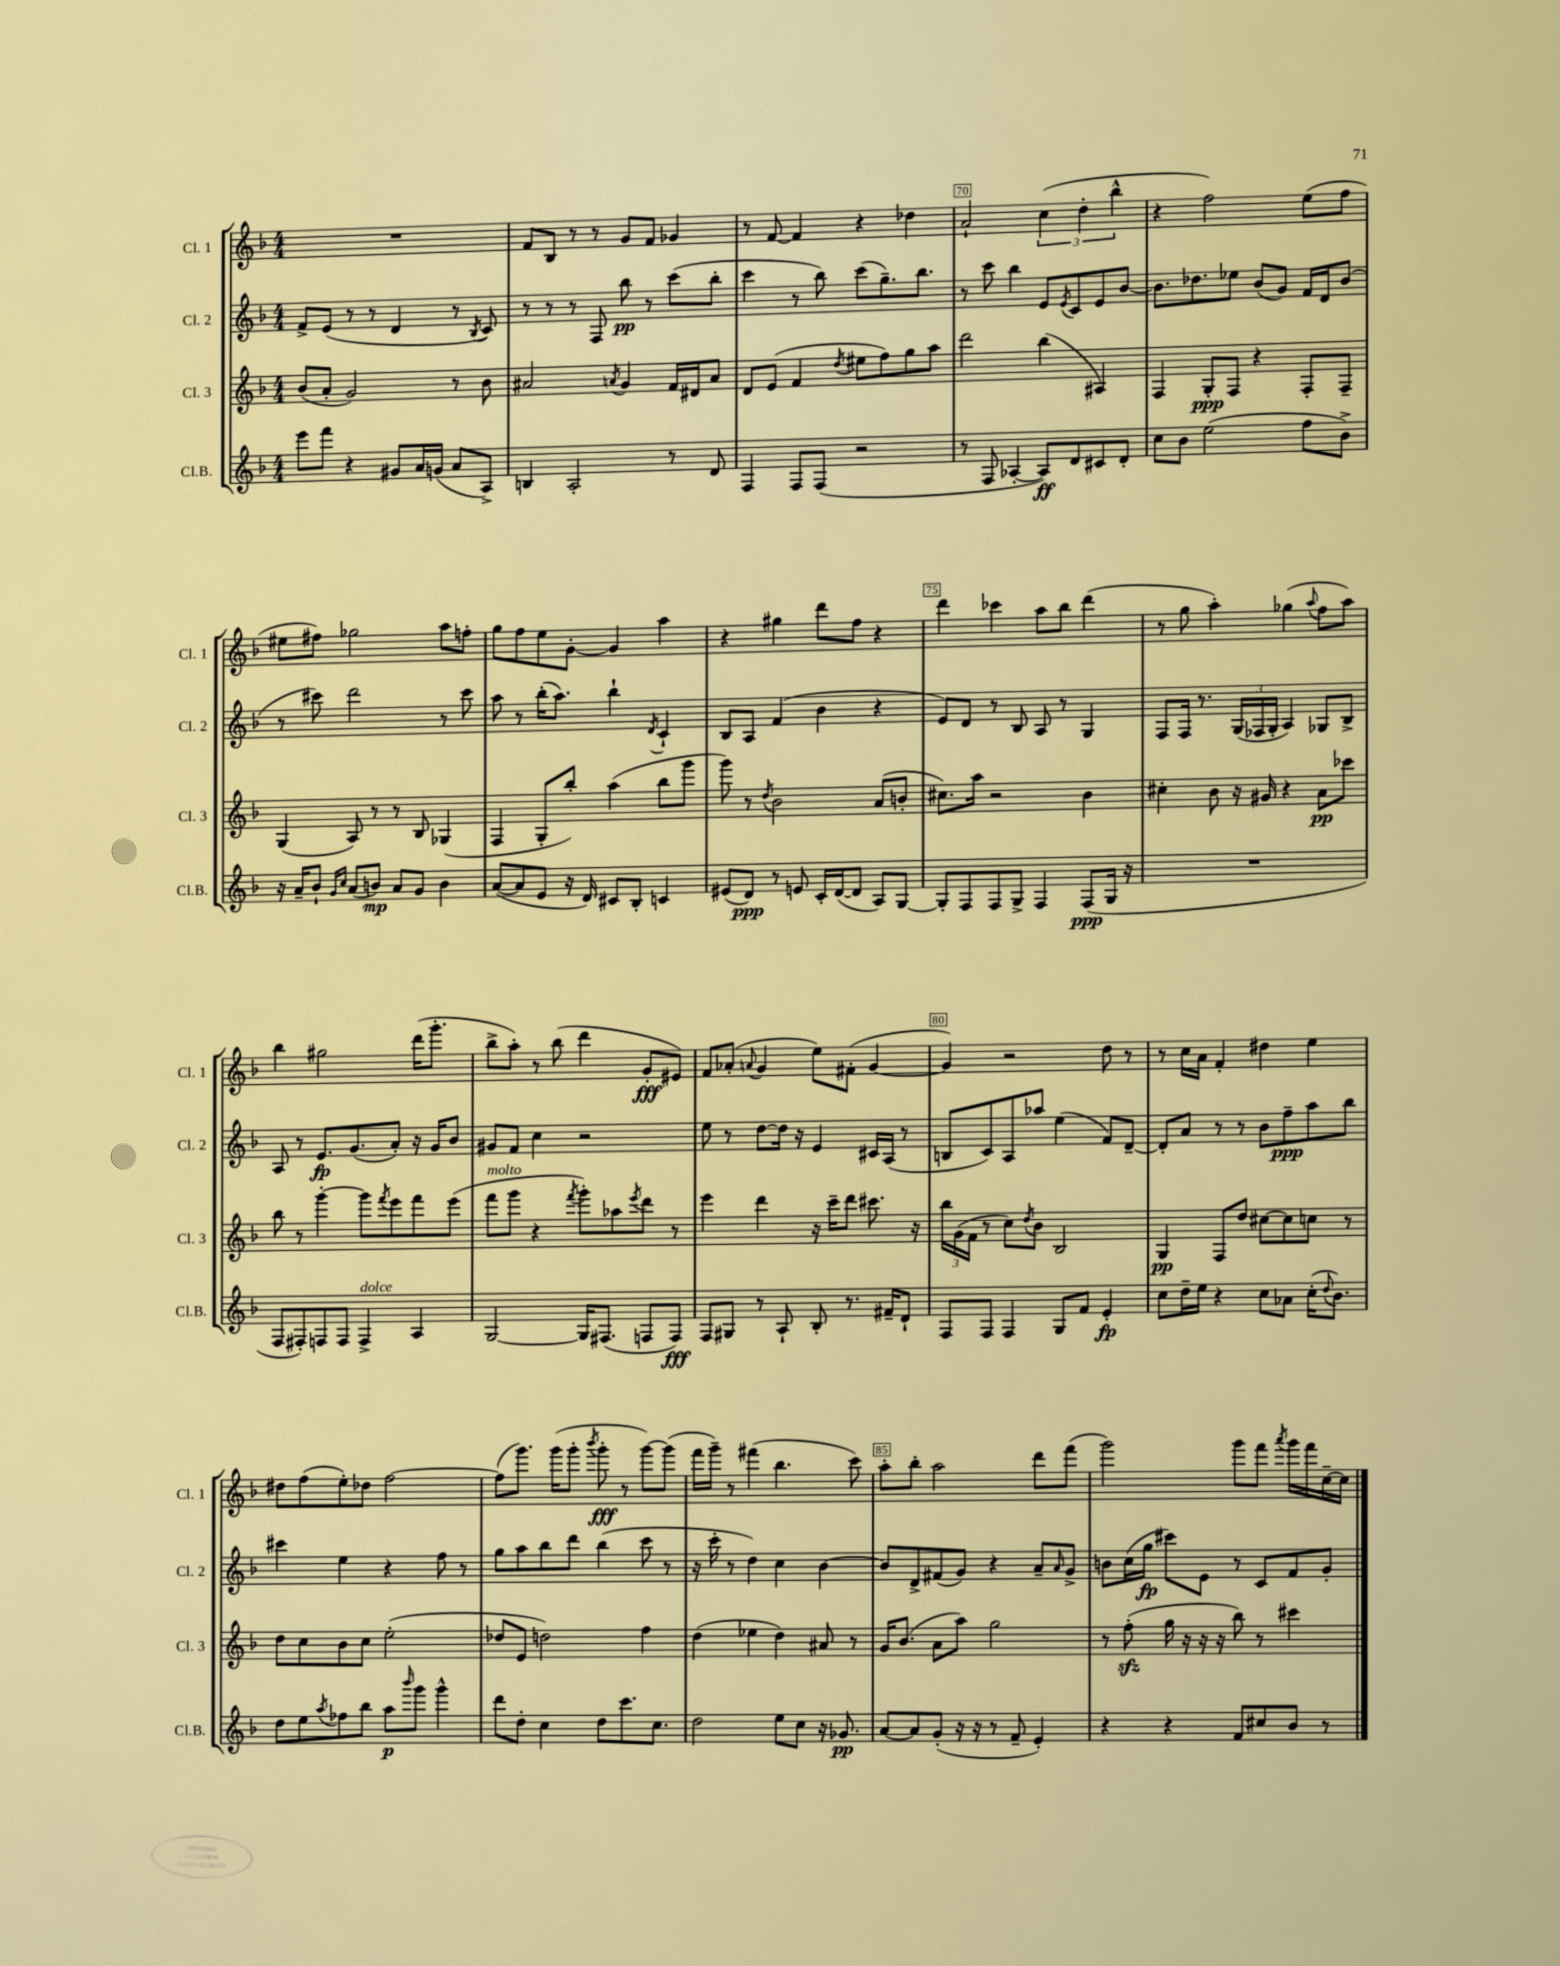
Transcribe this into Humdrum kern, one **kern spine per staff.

**kern	**dynam	**kern	**dynam	**kern	**dynam	**kern	**dynam
*part4	*part4	*part3	*part3	*part2	*part2	*part1	*part1
*staff4	*staff4	*staff3	*staff3	*staff2	*staff2	*staff1	*staff1
*I"Cl.B.	*	*I"Cl. 3	*	*I"Cl. 2	*	*I"Cl. 1	*
*I'Cl.B.	*	*I'Cl. 3	*	*I'Cl. 2	*	*I'Cl. 1	*
*clefG2	*	*clefG2	*	*clefG2	*	*clefG2	*
*k[b-]	*	*k[b-]	*	*k[b-]	*	*k[b-]	*
*M4/4	*	*M4/4	*	*M4/4	*	*M4/4	*
=67	=67	=67	=67	=67	=67	=67	=67
8eee\L	.	(8b-/L	.	8f^/L	.	1r	.
8fff\J	.	8a'/J	.	(8e/J	.	.	.
4r	.	2g/)	.	8r	.	.	.
.	.	.	.	8r	.	.	.
8g#X/L	.	.	.	4d/	.	.	.
16a/L	.	.	.	.	.	.	.
(16gn/JJ	.	.	.	.	.	.	.
8a/L	.	8r	.	8r	.	.	.
.	.	.	.	8qB-/	.	.	.
8A^/J)	.	8b-\	.	8c/)	.	.	.
=68	=68	=68	=68	=68	=68	=68	=68
4Bn/	.	2a#X/	.	8r	.	8f/L	.
.	.	.	.	8r	.	8B-/J	.
2A'/	.	.	.	8r	.	8r	.
.	.	.	.	8F/	.	8r	.
.	.	8qan/	.	.	.	.	.
.	.	4g/	.	8bb-\	pp	8g/L	.
.	.	.	.	8r	.	8f/J	.
8r	.	16f/LL	.	(8ccc\L	.	4g-X/	.
.	.	16d#X/J	.	.	.	.	.
8d/	.	8a/J	.	8bb-'\J	.	.	.
=69	=69	=69	=69	=69	=69	=69	=69
4F/	.	8d/L	.	4ccc\	.	8r	.
.	.	(8e/J	.	.	.	[8f/	.
8F/L	.	4f/	.	8r	.	4f/]	.
(8F/J	.	.	.	8bb-\)	.	.	.
.	.	8qdd/	.	.	.	.	.
2r	.	8ee#X\L	.	(8ccc\L	.	4r	.
.	.	8ff\)	.	8.gg~\)	.	.	.
.	.	8gg\	.	.	.	4dd-X\	.
.	.	.	.	8.bb-\J	.	.	.
.	.	8aa\J	.	.	.	.	.
=70	=70	=70	=70	=70	=70	=70	=70
8r	.	2ddd\	.	8r	.	2a`/	.
8F/	.	.	.	8ccc\	.	.	.
[4A-X'/	.	.	.	4bb-\	.	.	.
8A-/L])	ff	(4bb-\	.	8e/L	.	(6cc\	.
.	.	.	.	8qe/	.	.	.
8d/	.	.	.	8c/	.	.	.
.	.	.	.	.	.	6dd'\	.
8c#X/	.	4A#X/)	.	8e/	.	.	.
.	.	.	.	.	.	6bb-^^\	.
8d'/J	.	.	.	[8b-/J	.	.	.
=71	=71	=71	=71	=71	=71	=71	=71
8cc\L	.	4F/	.	8.b-\L]	.	4r	.
8b-\J	.	.	.	.	.	.	.
.	.	.	.	8.dd-X\	.	.	.
(2ee\	.	8G'/L	ppp	.	.	2ff\)	.
.	.	8F/J	.	8ee-X\J	.	.	.
.	.	4r	.	(8b-/L	.	.	.
.	.	.	.	8g/J)	.	.	.
8ff\L	.	8F'/L	.	16f/LL	.	(8ee\L	.
.	.	.	.	16d/J	.	.	.
8b-^\J)	.	8F~/J	.	(8b-/J	.	8ff\J	.
!!LO:LB:g=z
=72	=72	=72	=72	=72	=72	=72	=72
16r	.	(4G/	.	8r	.	8ee#X\L	.
16a~/KL	.	.	.	.	.	.	.
8b-`/J	.	.	.	8ccc#X\)	.	8ff#X\J)	.
16qqg/LL	.	.	.	.	.	.	.
16qqcc/JJ	.	.	.	.	.	.	.
(8a/L	.	8A/)	.	2ddd\	.	2gg-X\	.
8bn/J)	mp	8r	.	.	.	.	.
8a/L	.	8r	.	.	.	.	.
8g/J	.	8B-/	.	.	.	.	.
4b\	.	(4G-X/	.	8r	.	8aa\L	.
.	.	.	.	8ccc#\	.	8ffn'\J	.
=73	=73	=73	=73	=73	=73	=73	=73
([8a/L	.	4F/	.	8aa\	.	8gg\L	.
8a/]	.	.	.	8r	.	8ff\	.
8e/J	.	8G'/L	.	(16bb-'\KL	.	8ee\	.
.	.	.	.	8.aa\J)	.	.	.
16r	.	8bb-'/J)	.	.	.	[8g'\J	.
16d/)	.	.	.	.	.	.	.
8c#X/L	.	(4aa\	.	4bb-`\	.	4g/]	.
8B-'/J	.	.	.	.	.	.	.
.	.	.	.	8qd/	.	.	.
4cn/	.	8bb-\L	.	4c`/	.	4aa\	.
.	.	8ggg\J	.	.	.	.	.
=74	=74	=74	=74	=74	=74	=74	=74
(8e#X/L	.	8ggg\)	.	8B-/L	.	4r	.
8d/J)	ppp	8r	.	8A/J	.	.	.
.	.	8qdd/	.	.	.	.	.
8r	.	2b-\	.	(4f/	.	4gg#X\	.
8en/	.	.	.	.	.	.	.
16c'/LL	.	.	.	4b-\	.	8ddd\L	.
([16d/J	.	.	.	.	.	.	.
8d/J]	.	.	.	.	.	8ff\J	.
8A/L)	.	(8a/L	.	4r	.	4r	.
[8G/J	.	8bn'/J	.	.	.	.	.
=75	=75	=75	=75	=75	=75	=75	=75
8G'/L]	.	8.cc#X\L)	.	8e/L)	.	4ddd\	.
8F/	.	.	.	8d/J	.	.	.
.	.	16aa\Jk	.	.	.	.	.
8F/	.	2r	.	8r	.	4ccc-X\	.
8G^/J	.	.	.	8B-/	.	.	.
4F/	.	.	.	8A/	.	8aa\L	.
.	.	.	.	8r	.	8bb-\J	.
(8F/L	ppp	4b-\	.	4G/	.	(4ddd\	.
16G/Jk	.	.	.	.	.	.	.
16r	.	.	.	.	.	.	.
=76	=76	=76	=76	=76	=76	=76	=76
1r	.	4cc#X'\	.	8F/L	.	8r	.
.	.	.	.	16F/Jk	.	8gg\	.
.	.	.	.	8.r	.	.	.
.	.	8b-\	.	.	.	4aa'\)	.
.	.	16r	.	(24G/LL	.	.	.
.	.	.	.	24F-X/	.	.	.
.	.	16g#X/	.	.	.	.	.
.	.	.	.	24G'/JJ	.	.	.
.	.	4r	.	4A/)	.	(4gg-X\	.
.	.	.	.	.	.	8qqaa/	.
.	.	8a\L	pp	8G-X/L	.	8ff\L	.
.	.	8ccc-X\J	.	8B-^/J	.	8aa\J)	.
!!LO:LB:g=z
=77	=77	=77	=77	=77	=77	=77	=77
8F/L	.	8bb-\	.	8A/	.	4bb-\	.
8F#X'/)	.	8r	.	8r	.	.	.
8Fn/	.	[4ggg'\	.	8.e/L	fp	2gg#X\	.
8F/J	.	.	.	.	.	.	.
.	.	.	.	(8.g/	.	.	.
!LO:TX:a:i:t=dolce	!	!	!	!	!	!	!
4F^/	.	8ggg\L]	.	.	.	.	.
.	.	8qfff/	.	.	.	.	.
.	.	8eee\	.	8a'/J)	.	.	.
4A/	.	8fff\	.	16r	.	(16ddd\KL	.
.	.	.	.	16g/KL	.	8.ggg'\J	.
.	.	(8eee\J	.	8b-/J	.	.	.
=78	=78	=78	=78	=78	=78	=78	=78
!	!	!LO:TX:a:i:t=molto	!	!	!	!	!
[2G/	.	8fff\L	.	8g#X/L	.	8bb-^\L	.
.	.	8ggg\J	.	8f/J	.	8aa'\J)	.
.	.	4r	.	4cc\	.	8r	.
.	.	.	.	.	.	(8bb-\	.
.	.	8qfff/	.	.	.	.	.
16G/KL]	.	8ggg'\L)	.	2r	.	4ddd\	.
(8.F#X/J	.	.	.	.	.	.	.
.	.	8aa-X\	.	.	.	.	.
.	.	8qeee/	.	.	.	.	.
8Fn/L	.	8ddd\J	.	.	.	8g'/L	fff
8F/J)	fff	8r	.	.	.	8e#X/J)	.
=79	=79	=79	=79	=79	=79	=79	=79
8F/L	.	4eee\	.	8ee\	.	8f/L	.
8G#X/J	.	.	.	8r	.	(8a-X'/J	.
.	.	.	.	.	.	8qqan/	.
8r	.	4ddd\	.	[8dd\L	.	4g/	.
8A`/	.	.	.	16dd\Jk]	.	.	.
.	.	.	.	16r	.	.	.
8B-'/	.	16r	.	4e/	.	8ee\L)	.
.	.	16ccc~\KL	.	.	.	.	.
8.r	.	8ddd\J	.	.	.	(8f#X'\J	.
.	.	8.ccc#X\	.	16c#X/LL	.	[4g/	.
16f#X~/KL	.	.	.	(16A/JJ	.	.	.
8d`/J	.	.	.	8r	.	.	.
.	.	16r	.	.	.	.	.
=80	=80	=80	=80	=80	=80	=80	=80
8F/L	.	24bb-\LL	.	8Bn/L	.	4g/])	.
.	.	(24g\	.	.	.	.	.
.	.	24f\JJ	.	.	.	.	.
8F/J	.	8r	.	8c/)	.	.	.
4F/	.	8cc\L)	.	8A/	.	2r	.
.	.	8qdd/	.	.	.	.	.
.	.	8b-\J	.	8aa-X/J	.	.	.
8G/L	.	2B-/	.	(4ee\	.	.	.
8f/J	.	.	.	.	.	.	.
4e'/	fp	.	.	8f/L)	.	8dd\	.
.	.	.	.	[8d~/J	.	8r	.
=81	=81	=81	=81	=81	=81	=81	=81
8cc\L	.	4G/	pp	8d'/L]	.	8r	.
16dd~\L	.	.	.	8a/J	.	16cc\LL	.
16ee\JJ	.	.	.	.	.	16a\JJ	.
4r	.	8F/L	.	8r	.	4f'/	.
.	.	8dd/J	.	8r	.	.	.
8cc\L	.	[8cc#X\L	.	8b-\L	.	4dd#X\	.
8a-X\J	.	8cc#\]	.	8ff~\	ppp	.	.
(16cc'\KL	.	8ccn\J	.	8aa\	.	4ee\	.
8qqdd/	.	.	.	.	.	.	.
8.b-\J)	.	.	.	.	.	.	.
.	.	8r	.	8bb-\J	.	.	.
!!LO:LB:g=z
=82	=82	=82	=82	=82	=82	=82	=82
8dd\L	.	8dd\L	.	4ccc#X\	.	8dd#X\L	.
8ee\	.	8cc\	.	.	.	(8ff\	.
8qaa/	.	.	.	.	.	.	.
8ff-X\	.	8b-\	.	4ee\	.	8ee'\)	.
8bb-\J	.	8cc\J	.	.	.	8dd-X\J	.
8aa\L	p	(2ee'\	.	4r	.	[2ff\	.
16qqbbb-/	.	.	.	.	.	.	.
8ggg\J	.	.	.	.	.	.	.
4ggg^^\	.	.	.	8ff\	.	.	.
.	.	.	.	8r	.	.	.
=83	=83	=83	=83	=83	=83	=83	=83
8ddd\L	.	8dd-X/L	.	8gg\L	.	(8ff\L]	.
8dd'\J	.	8e/J	.	8aa\	.	8.ggg\J)	.
4cc\	.	2ddn\)	.	8bb-\	.	.	.
.	.	.	.	.	.	(16ggg\KL	.
.	.	.	.	8ddd\J	.	8ggg'\J	.
.	.	.	.	.	.	8qbbb-/	.
8dd\L	.	.	.	(4bb-\	.	8ggg'\	fff
8.ccc\	.	.	.	.	.	8r	.
.	.	4ff\	.	8ccc\	.	[8ggg\L)	.
8.cc\J	.	.	.	.	.	.	.
.	.	.	.	8r	.	(8ggg\J]	.
=84	=84	=84	=84	=84	=84	=84	=84
2dd\	.	(4dd\	.	16r	.	16fff\LL	.
.	.	.	.	16ccc'\	.	16ggg~\JJ)	.
.	.	.	.	8r	.	8r	.
.	.	4ee-X\	.	4dd\)	.	(4fff#X\	.
8ee\L	.	4dd\)	.	4cc\	.	4.bb-\	.
8cc\J	.	.	.	.	.	.	.
16r	.	8a#X/	.	[4b-\	.	.	.
8.g-X/	pp	.	.	.	.	.	.
.	.	8r	.	.	.	8ccc\)	.
=85	=85	=85	=85	=85	=85	=85	=85
[8a/L	.	16g/KL	.	8b-/L]	.	8aa'\L	.
.	.	(8.b-/J	.	.	.	.	.
8a/]	.	.	.	8d^/	.	8bb-'\J	.
(8g'/J	.	8a\L	.	(8f#X/	.	2aa\	.
16r	.	8aa\J)	.	8g/J)	.	.	.
16r	.	.	.	.	.	.	.
8r	.	2gg\	.	4r	.	.	.
8f~/	.	.	.	.	.	.	.
4e'/)	.	.	.	8a~/L	.	8ddd\L	.
.	.	.	.	16qqa/	.	.	.
.	.	.	.	8g^/J	.	(8fff\J	.
=86	=86	=86	=86	=86	=86	=86	=86
4r	.	8r	.	8bn\L	.	2ggg\)	.
.	.	(8ffzz'\	.	(16cc\L	.	.	.
.	.	.	.	16gg\JJ	fp	.	.
4r	.	16gg\	.	8ccc#X\L)	.	.	.
.	.	16r	.	.	.	.	.
.	.	16r	.	8e\J	.	.	.
.	.	16r	.	.	.	.	.
8f/L	.	8bb-\)	.	8r	.	8ggg\L	.
8cc#X/	.	8r	.	8c/L	.	8fff\J	.
.	.	.	.	.	.	8qaaa/	.
8b-/J	.	4ccc#X\	.	8f/	.	16ggg\LL	.
.	.	.	.	.	.	16fff\	.
8r	.	.	.	8g'/J	.	[16cc~\	.
.	.	.	.	.	.	16cc\JJ]	.
==	==	==	==	==	==	==	==
*-	*-	*-	*-	*-	*-	*-	*-
